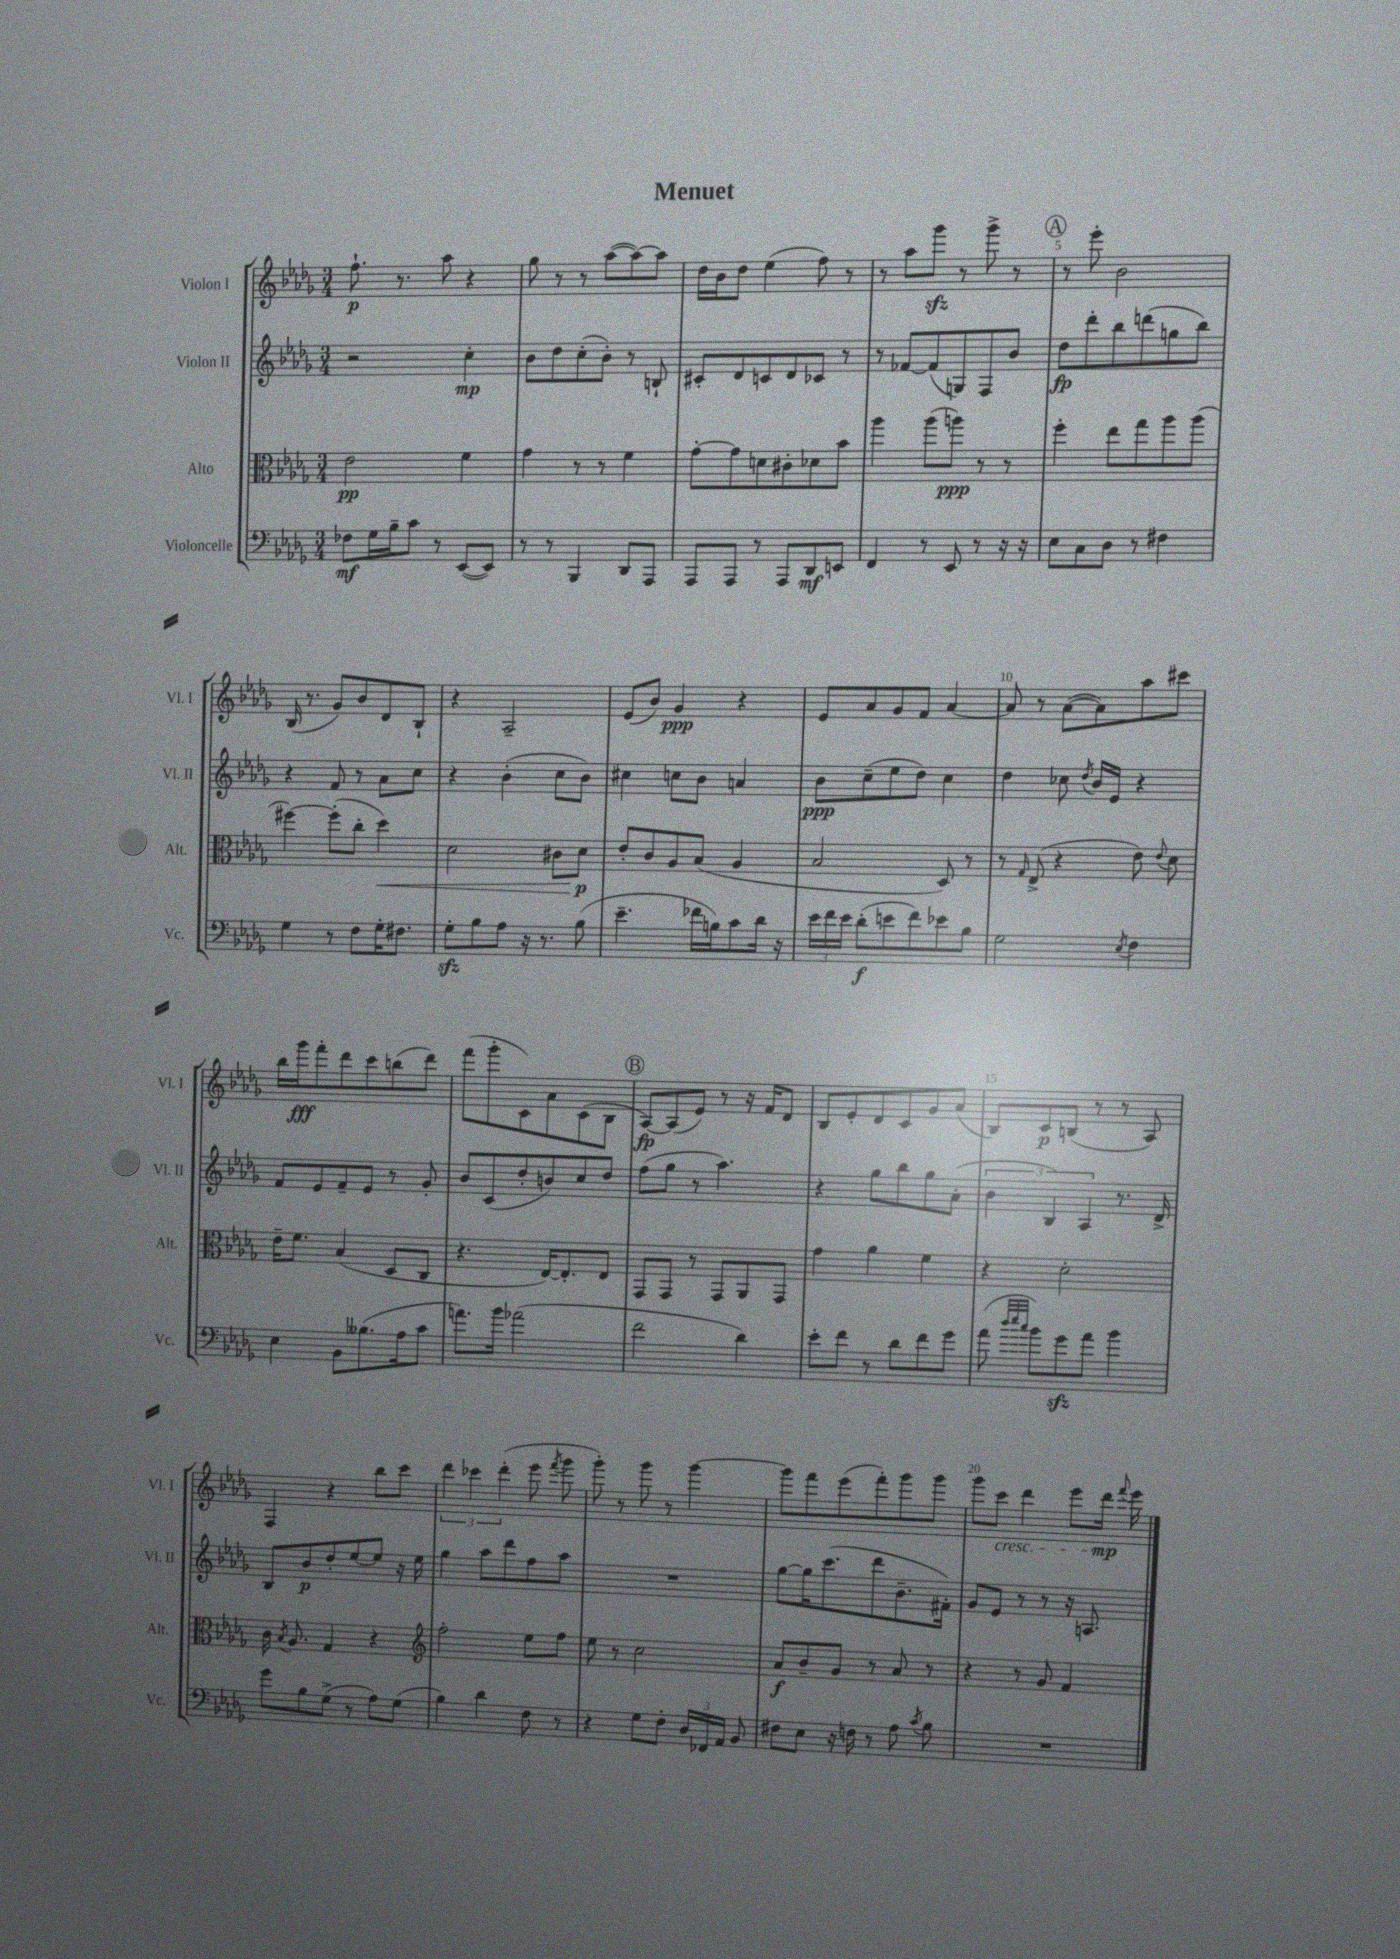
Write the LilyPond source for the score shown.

\header { title = "Menuet" }
<<
\new StaffGroup <<
\new Staff = "s0" \with { instrumentName = "Violon I" shortInstrumentName = "Vl. I" } {
    \clef treble \key des \major \numericTimeSignature \time 3/4
    \autoBeamOff f''8.-!\p r8. aes''8 r4 |
    ges''8 r8 r8 aes''8[~( aes''8~) aes''8] |
    des''16[ bes'16 des''8] ees''4( f''8) r8 |
    r8 aes''8[ ges'''8]\sfz r8 ges'''8-> r8 |
    \mark \markup { \circle "A" } r8 ees'''8-. bes'2 |
    bes16( r8. ges'8[) bes'8 des'8 bes8]-! |
    r4 aes2-- |
    ees'8[( bes'8]) ges'4\ppp r4 |
    ees'8[ aes'8 ges'8 f'8] aes'4~ |
    aes'8 r8 aes'8[~( aes'8) aes''8 cis'''8] |
    bes''16[ ges'''16\fff f'''8-. des'''8 c'''8 b''8( des'''8]) |
    f'''8[( ges'''8-. c'8) aes'8 c'8( bes8] |
    \mark \markup { \circle "B" } aes8[~\fp) aes8( ees'8]) r8 r16 f'16[ des'8] |
    bes8[ ees'8-. des'8 c'8 ges'8 aes'8]( |
    bes8[) c'8\p b8]( r8 r8 aes8) |
    f4 r4 bes''8[ c'''8] |
    \tuplet 3/2 { des'''4 ces'''4 des'''4-.( } ees'''8 \acciaccatura { f'''8 } ges'''8 |
    ges'''8-.) r8 ges'''8 r8 ges'''4~ |
    ges'''8[ f'''8 ees'''8( f'''8-.) ges'''8 ges'''8] |
    ges'''8[ c'''8]\cresc des'''4 ees'''8[ des'''16]\mp\! \appoggiatura { f'''8 } ees'''16 \bar "|." |
}
\new Staff = "s1" \with { instrumentName = "Violon II" shortInstrumentName = "Vl. II" } {
    \clef treble \key des \major \numericTimeSignature \time 3/4
    \autoBeamOff r2 c''4-.\mp |
    bes'8[ des''8 c''8-.( bes'8]-.) r8 b8-! |
    cis'8[-. des'8 c'8 des'8 ces'8] r8 |
    r8 fes'8[~ fes'8( g8) f8 bes'8] |
    \mark \markup { \circle "A" } des''8[\fp des'''8-. bes''8 d'''8( g''8 bes''8]) |
    r4 f'8 r8 aes'8[ c''8] |
    r4 bes'4-.( c''8[ bes'8]) |
    cis''4 c''8[ bes'8] a'4 |
    bes'8[\ppp c''8--( ees''8 des''8]) c''4 |
    des''4 ces''8 \acciaccatura { des''8 } bes'16[ ees'16] r4 |
    f'8[ ees'8 f'8-- ees'8] r8 ges'8-. |
    bes'8[ c'8( des''8-. b'8) c''8 des''8] |
    \mark \markup { \circle "B" } f''8[( ges''8] r8 aes''4.) |
    r4 ges''8[ bes''8 ges''8 aes'8]-.( |
    \tuplet 3/2 { bes'4 bes4) aes4 } r8. des'16-> |
    bes8[ bes'8\p des''8-. ees''8~ ees''8] r16 ees''16 |
    ges''4 aes''8[ des'''8 f''8 aes''8] |
    R2. |
    ges''8[~ ges''16 c'''8.( des'''8 bes'8.-- fis'16]-.) |
    ges'8[ ees'8] r8 r8 r16 a8. \bar "|." |
}
\new Staff = "s2" \with { instrumentName = "Alto" shortInstrumentName = "Alt." } {
    \clef alto \key des \major \numericTimeSignature \time 3/4
    \autoBeamOff ees'2\pp f'4 |
    ges'4 r8 r8 f'4 |
    ges'8[~-. ges'8 d'8 cis'8-. des'8 bes'8] |
    aes''4 aes''8[( a''8]\ppp) r8 r8 |
    \mark \markup { \circle "A" } f''4-. ees''8[ ges''8 aes''8 aes''8]( |
    fis''4~) fis''8[-.( c''8]-. des''4\<) |
    des'2 cis'8[ des'8]\p\! |
    ees'8[-. c'8 aes8 bes8]( aes4 |
    bes2 des8) r8 |
    r8 \grace { ges16 } ees8->( r4 ees'8) \appoggiatura { ees'8 } des'8 |
    ees'16[-- f'8.] bes4( des8[ c8] |
    r4. ees16[~) ees8.-. ees8] |
    \mark \markup { \circle "B" } ges,8[ ges,8] r8 ges,8[ aes,8 ges,8] |
    ges'4 aes'4 f'4 |
    r4 des'2-. |
    c'16 \acciaccatura { bes8 } aes8. ges4 r4 |
    \clef treble f''2-. ees''8[ f''8] |
    ees''8 r8 c''2 |
    aes'8[\f bes'8-- ges'8] r8 aes'8 r8 |
    r4 r8 ges'8 f'4 \bar "|." |
}
\new Staff = "s3" \with { instrumentName = "Violoncelle" shortInstrumentName = "Vc." } {
    \clef bass \key des \major \numericTimeSignature \time 3/4
    \autoBeamOff fes8[\mf ges16 bes16-- c'8] r8 ees,8[~( ees,8]) |
    r8 r8 bes,,4 des,8[ aes,,8] |
    aes,,8[ aes,,8] r8 aes,,8[ des,8\mf e,8] |
    f,4 r8 ees,8 r8 r16 r16 |
    \mark \markup { \circle "A" } ees8[ c8 des8] r8 fis4 |
    ges4 r8 f8[ ges16-. fis8.] |
    ges8[-.\sfz bes8 aes8] r16 r8. bes8( |
    ees'4.-- fes'16[ b16) c'8 des'16] r16 |
    \tuplet 3/2 { ees'16[ f'16 ees'16] } des'8[-.\f( e'8 f'8) ees'8 bes8] |
    ges2 \acciaccatura { ees8 } f4 |
    ees4 bes,8[ beses8.( aes16 c'8] |
    a'8.[) bes'16] aes'2( |
    \mark \markup { \circle "B" } f'2 des'4) |
    ees'8[-. f'8] r8 des'8[ f'8 ges'8] |
    aes'8( \grace { des''32[ ees''32 c''32] } bes'8[) ges'8\sfz aes'8] bes'4 |
    ges'8[ bes8 ges8]->( r8 aes8[) ges8]( |
    bes4) des'4 f8 r8 |
    r4 ges8[ f8]-. \tuplet 3/2 { des16[ fes,16 aes,16] } bes,8 |
    fis8[ ees8] r16 f16 r8 aes8 \acciaccatura { c'8 } bes8 |
    R2. \bar "|." |
}
>>
>>
\layout { \context { \Score \override BarNumber.break-visibility = ##(#f #t #t) barNumberVisibility = #(every-nth-bar-number-visible 5) } }
